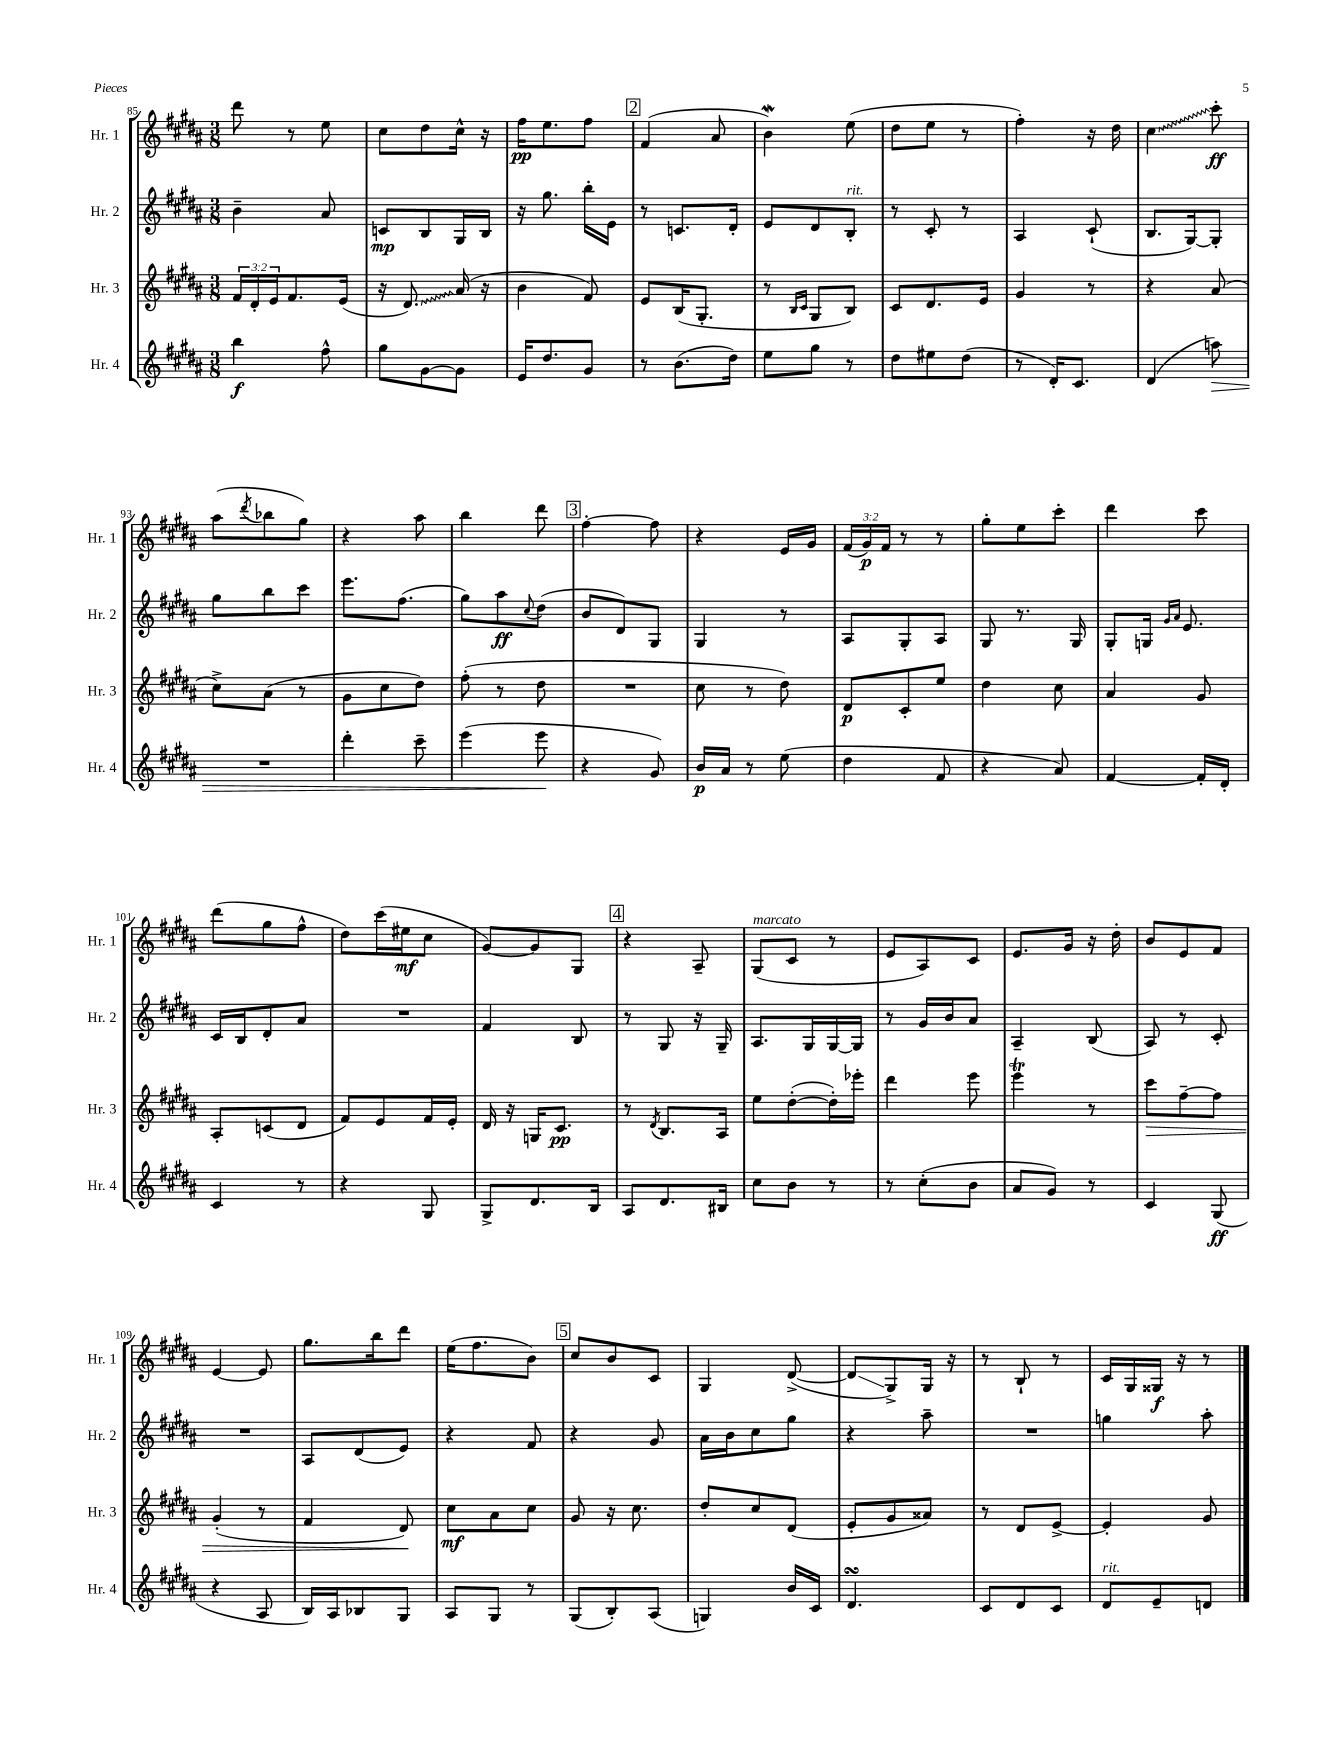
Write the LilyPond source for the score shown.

<<
\new StaffGroup <<
\new Staff = "s0" \with { instrumentName = "Hr. 1" shortInstrumentName = "Hr. 1" } {
    \clef treble \key b \major \numericTimeSignature \time 3/8 \override Staff.TupletNumber.text = #tuplet-number::calc-fraction-text
    dis'''8 r8 e''8 |
    cis''8 dis''8 cis''16-^ r16 |
    fis''16\pp e''8. fis''8 |
    \mark \markup { \box "2" } fis'4( ais'8 |
    b'4\mordent) e''8( |
    dis''8 e''8 r8 |
    fis''4-.) r16 dis''16 |
    \once \override Glissando.style = #'zigzag cis''4\glissando cis'''8-.\ff |
    ais''8( \acciaccatura { dis'''8 } bes''8 gis''8) |
    r4 ais''8 |
    b''4 dis'''8 |
    \mark \markup { \box "3" } fis''4~-. fis''8 |
    r4 e'16 gis'16 |
    \tuplet 3/2 { fis'16( gis'16\p) fis'16 } r8 r8 |
    gis''8-. e''8 cis'''8-. |
    dis'''4 cis'''8 |
    dis'''8( gis''8 fis''8-^ |
    dis''8) cis'''16( eis''16\mf cis''8 |
    gis'8~) gis'8 gis8 |
    \mark \markup { \box "4" } r4 ais8-- |
    gis8^\markup { \italic "marcato" }( cis'8 r8 |
    e'8 ais8) cis'8 |
    e'8. gis'16 r16 dis''16-. |
    b'8 e'8 fis'8 |
    e'4~ e'8 |
    gis''8. b''16 dis'''8 |
    e''16( fis''8. b'8) |
    \mark \markup { \box "5" } cis''8 b'8 cis'8 |
    gis4 dis'8~->( |
    dis'8\glissando gis8->) gis16 r16 |
    r8 b8-! r8 |
    cis'16 gis16 gisis16\f r16 r8 \bar "|." |
}
\new Staff = "s1" \with { instrumentName = "Hr. 2" shortInstrumentName = "Hr. 2" } {
    \clef treble \key b \major \numericTimeSignature \time 3/8
    b'4-- ais'8 |
    c'8\mp b8 gis16 b16 |
    r16 gis''8. b''16-. e'16 |
    \mark \markup { \box "2" } r8 c'8. dis'16-. |
    e'8 dis'8 b8-.^\markup { \italic "rit." } |
    r8 cis'8-. r8 |
    ais4 cis'8-!( |
    b8. gis16~) gis8-. |
    gis''8 b''8 cis'''8 |
    e'''8. fis''8.( |
    gis''8) ais''8\ff \appoggiatura { cis''8 } dis''8( |
    \mark \markup { \box "3" } b'8 dis'8) gis8 |
    gis4 r8 |
    ais8 gis8-. ais8 |
    gis8 r8. gis16 |
    gis8-. g16 \grace { gis'16 ais'16 } e'8. |
    cis'16 b16 dis'8-. ais'8 |
    R4. |
    fis'4 b8 |
    \mark \markup { \box "4" } r8 gis8 r16 gis16-- |
    ais8. gis16 gis16~ gis16 |
    r8 gis'16 b'16 ais'8 |
    ais4-- b8( |
    ais8) r8 cis'8-. |
    R4. |
    ais8 dis'8( e'8) |
    r4 fis'8 |
    \mark \markup { \box "5" } r4 gis'8 |
    ais'16 b'16 cis''8 gis''8 |
    r4 ais''8-- |
    R4. |
    g''4 ais''8-. \bar "|." |
}
\new Staff = "s2" \with { instrumentName = "Hr. 3" shortInstrumentName = "Hr. 3" } {
    \clef treble \key b \major \numericTimeSignature \time 3/8 \override Staff.TupletNumber.text = #tuplet-number::calc-fraction-text
    \tuplet 3/2 { fis'16 dis'16-. e'16 } fis'8. e'16( |
    r16 \once \override Glissando.style = #'zigzag dis'8.\glissando) ais'16( r16 |
    b'4 fis'8) |
    \mark \markup { \box "2" } e'8 b16( gis8.-. |
    r8 \grace { b16 cis'16 } gis8 b8) |
    cis'8 dis'8. e'16 |
    gis'4 r8 |
    r4 ais'8( |
    cis''8->) ais'8( r8 |
    gis'8 cis''8 dis''8) |
    fis''8-.( r8 dis''8 |
    \mark \markup { \box "3" } R4. |
    cis''8 r8 dis''8) |
    dis'8\p cis'8-. e''8 |
    dis''4 cis''8 |
    ais'4 gis'8 |
    ais8-. c'8( dis'8 |
    fis'8) e'8 fis'16 e'16-. |
    dis'16 r16 g16 cis'8.\pp |
    \mark \markup { \box "4" } r8 \acciaccatura { dis'8 } b8. ais16 |
    e''8 dis''8~-.( dis''16-.) ees'''16-. |
    dis'''4 e'''8 |
    e'''4\trill r8 |
    cis'''8\> fis''8~-- fis''8 |
    gis'4-.( r8 |
    fis'4 dis'8\!) |
    cis''8\mf ais'8 cis''8 |
    \mark \markup { \box "5" } gis'8 r16 cis''8. |
    dis''8-. cis''8 dis'8( |
    e'8-. gis'8 aisis'8) |
    r8 dis'8 e'8~-> |
    e'4-. gis'8 \bar "|." |
}
\new Staff = "s3" \with { instrumentName = "Hr. 4" shortInstrumentName = "Hr. 4" } {
    \clef treble \key b \major \numericTimeSignature \time 3/8
    b''4\f fis''8-^ |
    gis''8 gis'8~ gis'8 |
    e'16 dis''8. gis'8 |
    \mark \markup { \box "2" } r8 b'8.( dis''16) |
    e''8 gis''8 r8 |
    dis''8 eis''8 dis''8( |
    r8 dis'16-.) cis'8. |
    dis'4( a''8\>) |
    R4. |
    dis'''4-. cis'''8-- |
    e'''4( e'''8\! |
    \mark \markup { \box "3" } r4 gis'8) |
    b'16\p ais'16 r8 e''8( |
    dis''4 fis'8 |
    r4 ais'8) |
    fis'4~ fis'16-. dis'16-. |
    cis'4 r8 |
    r4 gis8 |
    gis8-> dis'8. b16 |
    \mark \markup { \box "4" } ais8 dis'8. bis16 |
    cis''8 b'8 r8 |
    r8 cis''8-.( b'8 |
    ais'8 gis'8) r8 |
    cis'4 gis8\ff( |
    r4 ais8 |
    b16) ais16 bes8 gis8 |
    ais8 gis8 r8 |
    \mark \markup { \box "5" } gis8( b8-.) ais8( |
    g4) b'16 cis'16 |
    dis'4.\turn |
    cis'8 dis'8 cis'8 |
    dis'8^\markup { \italic "rit." } e'8-- d'8 \bar "|." |
}
>>
>>
\layout { \context { \Score currentBarNumber = #85 } }
